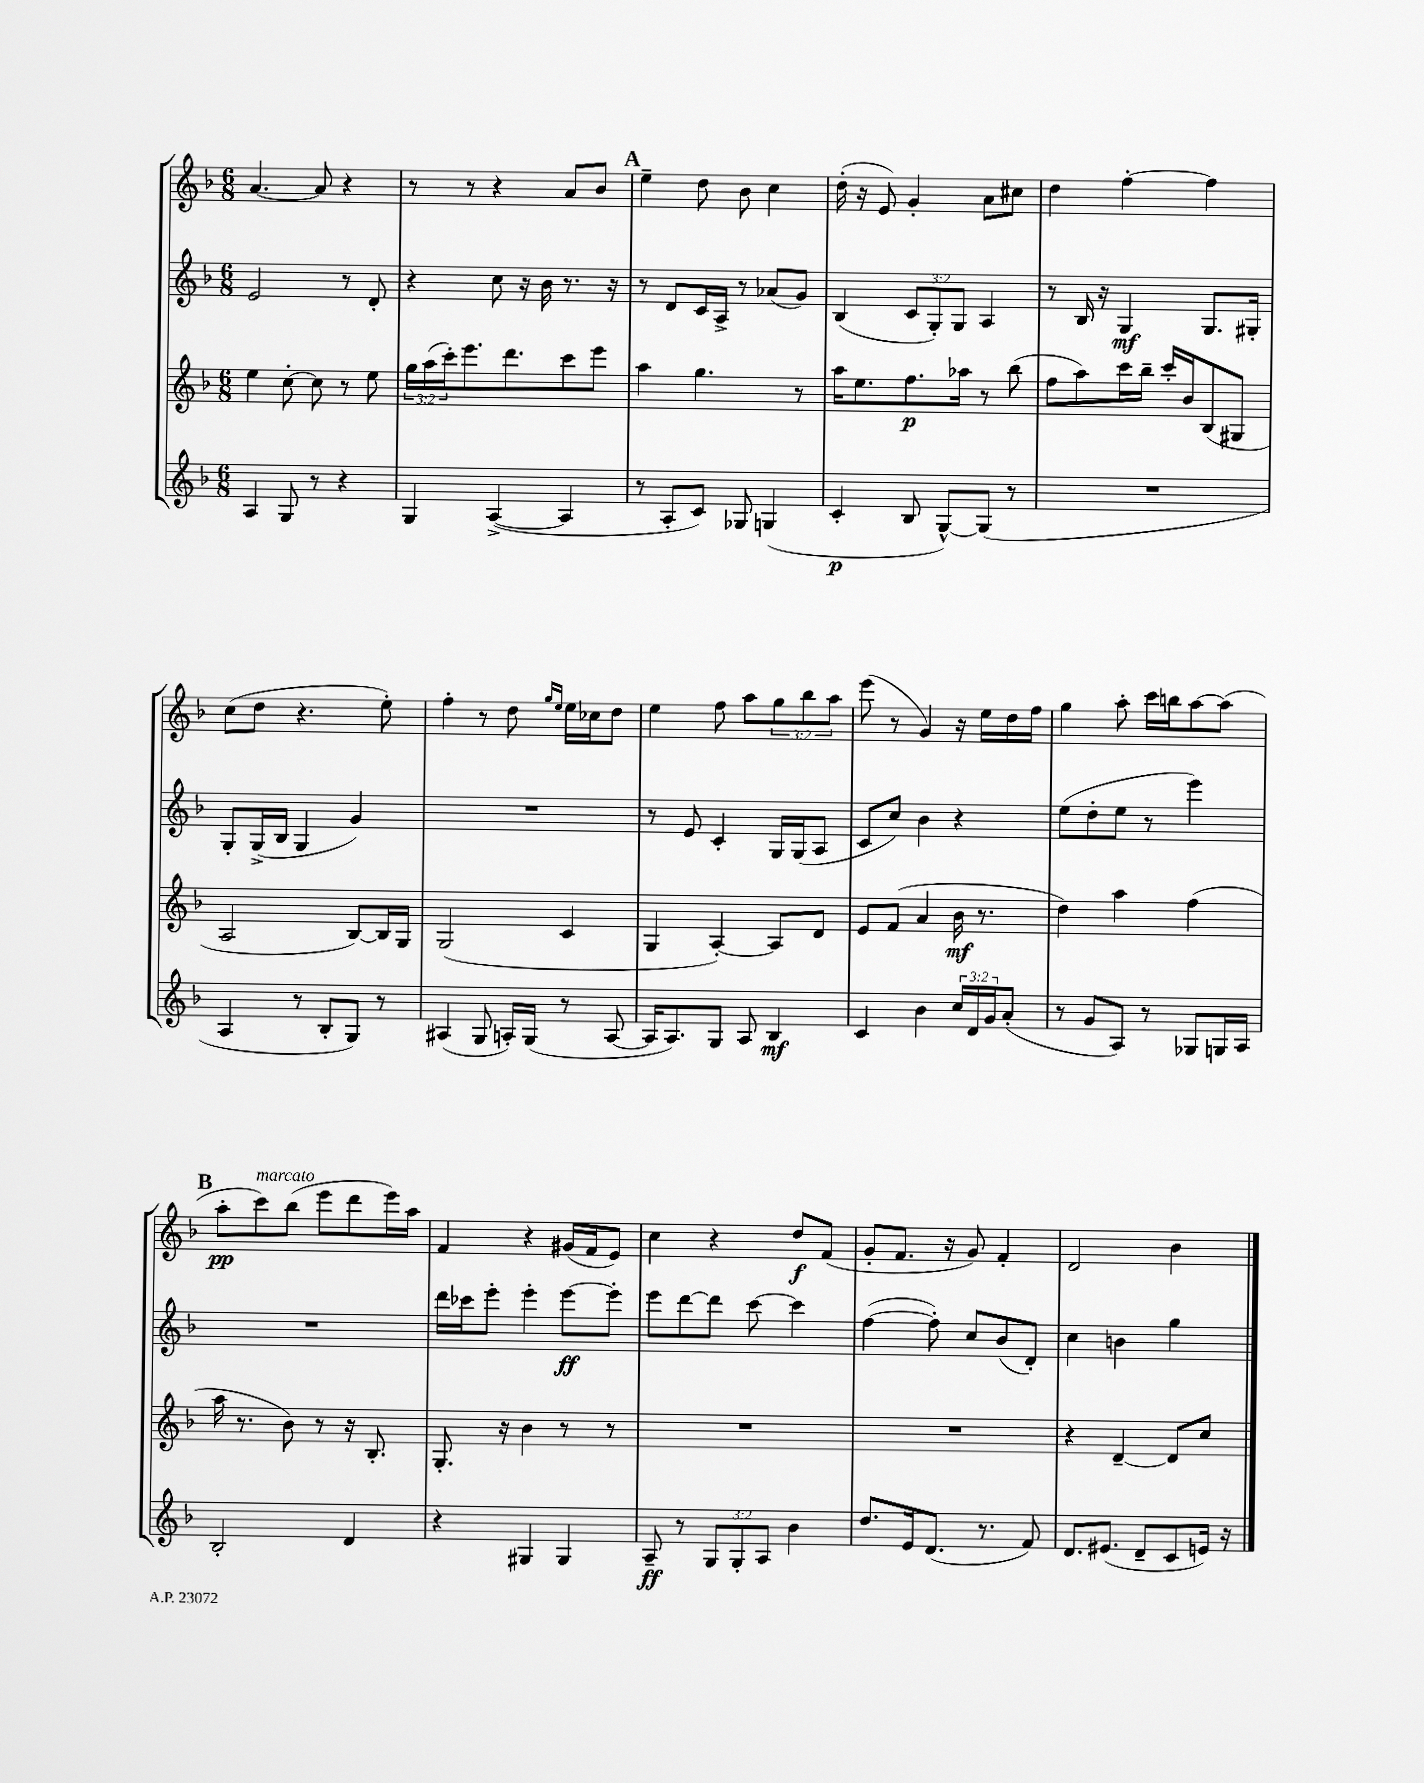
<<
\new StaffGroup <<
\new Staff = "s0" {
    \clef treble \key f \major \numericTimeSignature \time 6/8 \override Staff.TupletNumber.text = #tuplet-number::calc-fraction-text
    a'4.~ a'8 r4 |
    r8 r8 r4 a'8 bes'8 |
    \mark \markup { \bold "A" } e''4-- d''8 bes'8 c''4 |
    d''16-.( r16 e'8) g'4-. a'8 cis''8 |
    d''4 f''4~-. f''4 |
    c''8( d''8 r4. e''8-.) |
    f''4-. r8 d''8 \grace { g''16 e''16 } e''16 ces''16 d''8 |
    e''4 f''8 a''8 \tuplet 3/2 { g''8 bes''8 a''8 } |
    e'''8( r8 g'4) r16 e''16 d''16 f''16 |
    g''4 a''8-. c'''16 b''16 a''8~ a''8( |
    \mark \markup { \bold "B" } a''8-.\pp c'''8^\markup { \italic "marcato" }) bes''8( e'''8 d'''8 e'''16) a''16 |
    f'4 r4 gis'16( f'16 e'8) |
    c''4 r4 d''8\f f'8( |
    g'8-. f'8. r16 g'8) f'4-. |
    d'2 bes'4 \bar "|." |
}
\new Staff = "s1" {
    \clef treble \key f \major \numericTimeSignature \time 6/8 \override Staff.TupletNumber.text = #tuplet-number::calc-fraction-text
    e'2 r8 d'8-. |
    r4 c''8 r16 bes'16 r8. r16 |
    \mark \markup { \bold "A" } r8 d'8 c'16 a16-> r8 aes'8( g'8) |
    bes4( \tuplet 3/2 { c'8 g8-.) g8 } a4 |
    r8 bes16 r16 g4\mf g8. gis16-. |
    g8-. g16->( bes16 g4 g'4) |
    R2. |
    r8 e'8 c'4-. g16 g16( a8 |
    c'8 c''8) bes'4 r4 |
    e''8( d''8-. e''8 r8 e'''4) |
    \mark \markup { \bold "B" } R2. |
    d'''16 ces'''16 e'''8-. e'''4-. e'''8~\ff e'''8-. |
    e'''8 d'''8~ d'''8 c'''8~ c'''4 |
    f''4~( f''8-.) c''8 bes'8( d'8-.) |
    c''4 b'4 g''4 \bar "|." |
}
\new Staff = "s2" {
    \clef treble \key f \major \numericTimeSignature \time 6/8 \override Staff.TupletNumber.text = #tuplet-number::calc-fraction-text
    e''4 c''8~-. c''8 r8 e''8 |
    \tuplet 3/2 { g''16 a''16( c'''16-.) } e'''8. d'''8. c'''8 e'''8 |
    \mark \markup { \bold "A" } a''4 g''4. r8 |
    a''16 e''8. f''8.\p aes''16 r8 bes''8( |
    f''8 a''8) c'''16 bes''16-- c'''16-. bes'16 bes8( gis8 |
    a2 bes8~) bes16 g16 |
    g2( c'4 |
    g4 a4~-.) a8 d'8 |
    e'8 f'8( a'4 bes'16\mf r8. |
    d''4) a''4 f''4( |
    \mark \markup { \bold "B" } a''16 r8. bes'8) r8 r16 bes8.-. |
    g8.-. r16 bes'4 r8 r8 |
    R2. |
    R2. |
    r4 d'4~-- d'8 c''8 \bar "|." |
}
\new Staff = "s3" {
    \clef treble \key f \major \numericTimeSignature \time 6/8 \override Staff.TupletNumber.text = #tuplet-number::calc-fraction-text
    a4 g8 r8 r4 |
    g4 a4~->( a4 |
    \mark \markup { \bold "A" } r8 a8-. c'8) ges8 g4( |
    c'4-.\p bes8 g8~-^) g8( r8 |
    R2. |
    a4 r8 bes8-. g8) r8 |
    ais4( g8 a16-.) g16( r8 a8~ |
    a16 a8.) g8 a8 bes4\mf |
    c'4 bes'4 \tuplet 3/2 { c''16 d'16 g'16 } a'8-.( |
    r8 g'8 a8) r8 ges8 g16 a16 |
    \mark \markup { \bold "B" } bes2-. d'4 |
    r4 gis4 gis4 |
    a8--\ff r8 \tuplet 3/2 { g8 g8-. a8 } bes'4 |
    d''8. e'16 d'8.( r8. f'8) |
    d'8. eis'8.( d'8-- c'8 e'16) r16 \bar "|." |
}
>>
>>
\layout { \context { \Score \remove "Bar_number_engraver" } }
